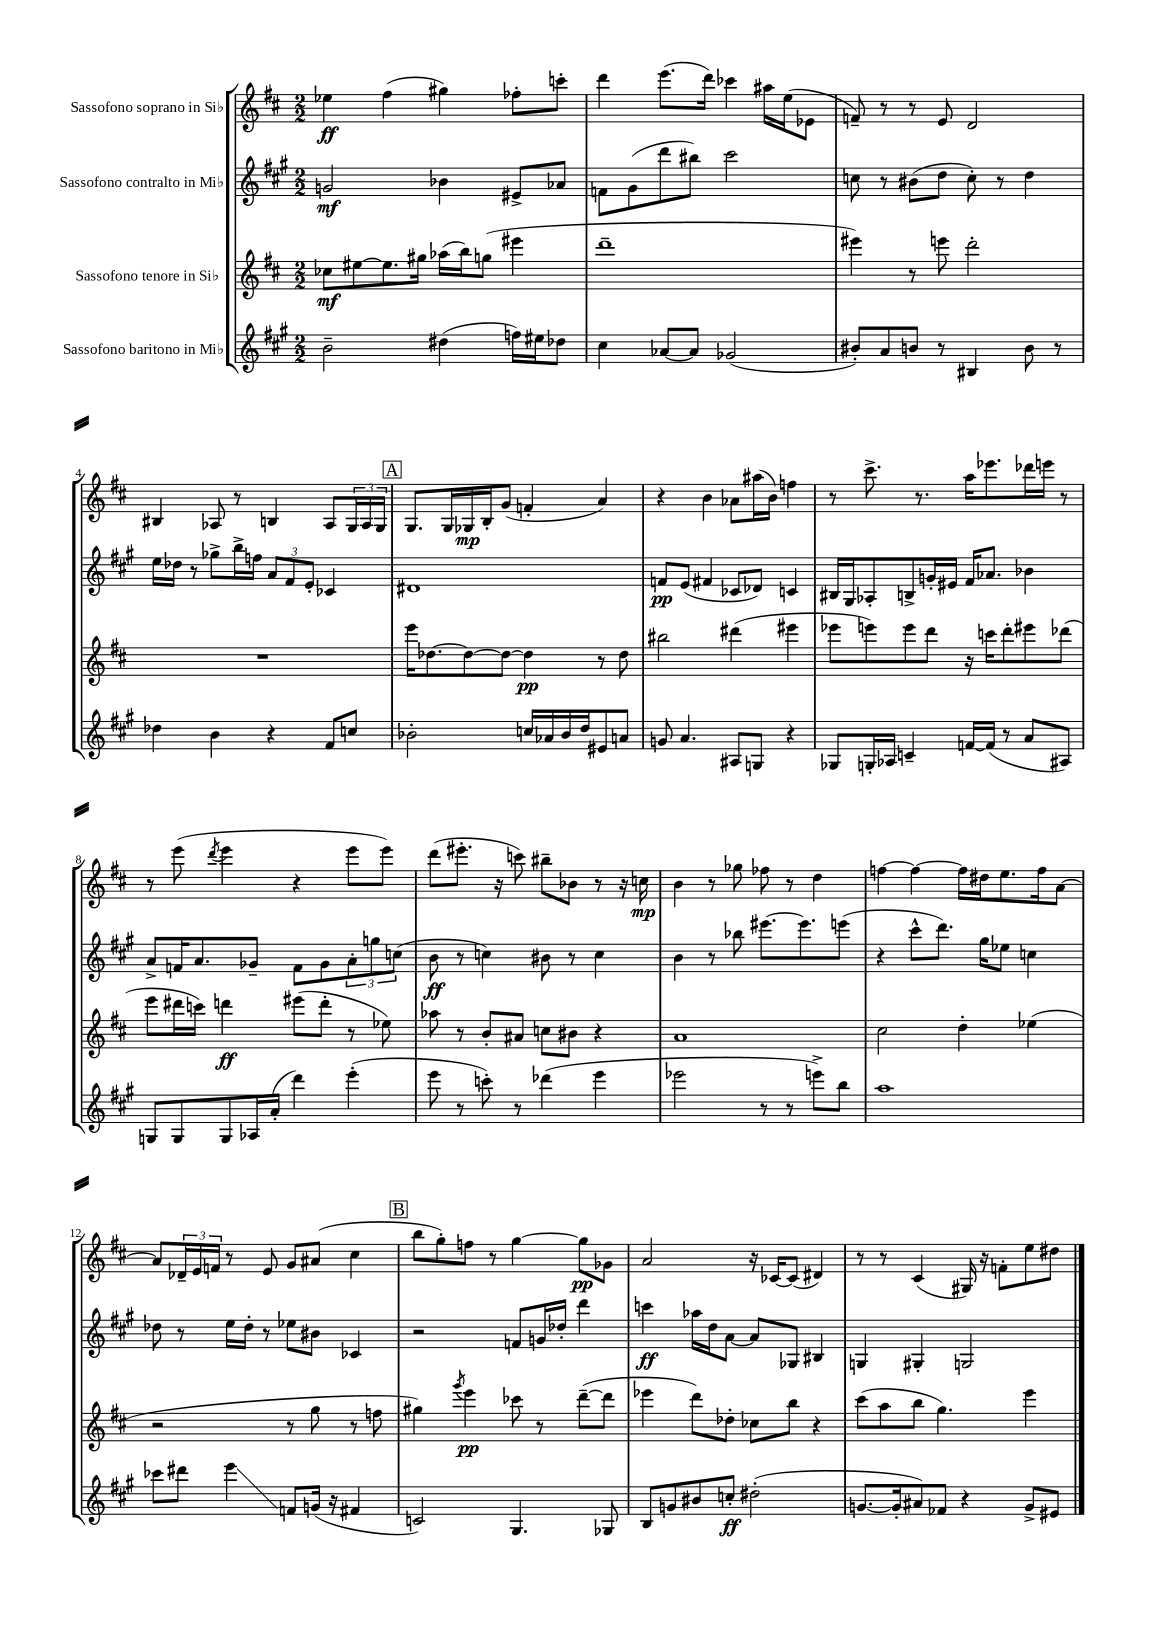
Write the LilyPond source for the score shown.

<<
\new StaffGroup <<
\new Staff = "s0" \with { instrumentName = "Sassofono soprano in Sib" } {
    \clef treble \key d \major \numericTimeSignature \time 2/2
    ees''4\ff fis''4( gis''4) fes''8-. c'''8-. |
    d'''4 e'''8.( d'''16) ces'''4 ais''16 e''16( ees'8 |
    f'8--) r8 r8 e'8 d'2 |
    bis4 aes8 r8 b4 aes8 \tuplet 3/2 { g16 aes16 g16 } |
    \mark \markup { \box "A" } g8. g16 ges16\mp b16-. g'8( f'4-. a'4) |
    r4 b'4 aes'8 ais''16( b'16) f''4 |
    r8 cis'''8.-> r8. a''16 ees'''8. des'''16 e'''16 r8 |
    r8 e'''8( \acciaccatura { d'''8 } e'''4 r4 e'''8 e'''8) |
    d'''8( eis'''8.-. r16 c'''8) bis''8-- bes'8 r8 r16 c''16\mp |
    b'4 r8 ges''8 fes''8 r8 d''4 |
    f''4~ f''4~ f''16 dis''16 e''8. f''16 a'8~ |
    a'8 \tuplet 3/2 { des'16-- e'16 f'16 } r8 e'8 g'8 ais'8( cis''4 |
    \mark \markup { \box "B" } b''8 g''8-.) f''8 r8 g''4~ g''8\pp ges'8 |
    a'2 r16 ces'16~ ces'8( dis'4) |
    r8 r8 cis'4( gis16) r16 f'8-. e''8 dis''8 \bar "|." |
}
\new Staff = "s1" \with { instrumentName = "Sassofono contralto in Mib" } {
    \clef treble \key a \major \numericTimeSignature \time 2/2
    g'2\mf bes'4 eis'8-> aes'8 |
    f'8 gis'8( d'''8 bis''8) cis'''2 |
    c''8 r8 bis'8( d''8 c''8-.) r8 d''4 |
    e''16 des''16 r8 ges''8-> b''16-> f''16 \tuplet 3/2 { a'8 fis'8 e'8-. } ces'4 |
    \mark \markup { \box "A" } dis'1 |
    f'8\pp e'8( fis'4 ces'8 des'8) c'4 |
    bis16 gis16 aes8-. b8-> g'16-. eis'16 fis'16 aes'8. bes'4 |
    a'8-> f'16 a'8. ges'8-- f'8 ges'8 \tuplet 3/2 { a'8-. g''8 c''8( } |
    b'8\ff r8 c''4) bis'8 r8 c''4 |
    b'4 r8 bes''8 eis'''8.~ eis'''8. e'''8( |
    r4 cis'''8-^ d'''8.) gis''16 ees''8 c''4 |
    des''8 r8 e''16 des''16-. r8 ees''8 bis'8 ces'4 |
    \mark \markup { \box "B" } r2 f'8 g'16 des''16-. d'''4 |
    c'''4\ff aes''16 d''16 a'8~ a'8 ges8 bis4 |
    g4 gis4-. g2 \bar "|." |
}
\new Staff = "s2" \with { instrumentName = "Sassofono tenore in Sib" } {
    \clef treble \key d \major \numericTimeSignature \time 2/2
    ces''8\mf eis''8~ eis''8. gis''16 aes''16( b''16) g''8( eis'''4 |
    d'''1-- |
    eis'''4) r8 e'''8 d'''2-. |
    R1 |
    \mark \markup { \box "A" } e'''16 des''8.~ des''8~ des''8~ des''4\pp r8 des''8 |
    bis''2 dis'''4( eis'''4 |
    ees'''8 e'''8) e'''8 d'''8 r16 c'''16 d'''8-. eis'''8 des'''8( |
    e'''8 dis'''16 c'''16) d'''4\ff eis'''8( d'''8-. r8 ees''8) |
    aes''8 r8 b'8-. ais'8 c''8 bis'8 r4 |
    a'1 |
    cis''2 d''4-. ees''4( |
    r2 r8 g''8 r8 f''8 |
    \mark \markup { \box "B" } gis''4) \acciaccatura { g'''8 } e'''4\pp ces'''8 r8 d'''8~--( d'''8 |
    ees'''4 d'''8) des''8-. ces''8 b''8 r4 |
    cis'''8( a''8 b''8 g''4.) e'''4 \bar "|." |
}
\new Staff = "s3" \with { instrumentName = "Sassofono baritono in Mib" } {
    \clef treble \key a \major \numericTimeSignature \time 2/2
    b'2-- dis''4( f''16) eis''16 des''8 |
    cis''4 aes'8~ aes'8 ges'2( |
    bis'8-.) a'8 b'8 r8 bis4 b'8 r8 |
    des''4 b'4 r4 fis'8 c''8 |
    \mark \markup { \box "A" } bes'2-. c''16 aes'16 bes'16 d''16 eis'8 a'8 |
    g'8 a'4. ais8 g8 r4 |
    ges8 g16-. aes16 c'4-- f'16~ f'16( r8 a'8 ais8) |
    g8 g8 g8 aes16 a'16-.( d'''4) e'''4-.( |
    e'''8 r8 c'''8-.) r8 des'''4( e'''4 |
    ees'''2 r8 r8 e'''8->) b''8 |
    a''1 |
    ces'''8 dis'''8 e'''4\glissando f'8 g'16( r16 fis'4 |
    \mark \markup { \box "B" } c'2) gis4. ges8 |
    b8 g'8 bis'8 c''8-.\ff dis''2-.( |
    g'8.~ g'16-. ais'8) fes'8 r4 g'8-> eis'8 \bar "|." |
}
>>
>>
